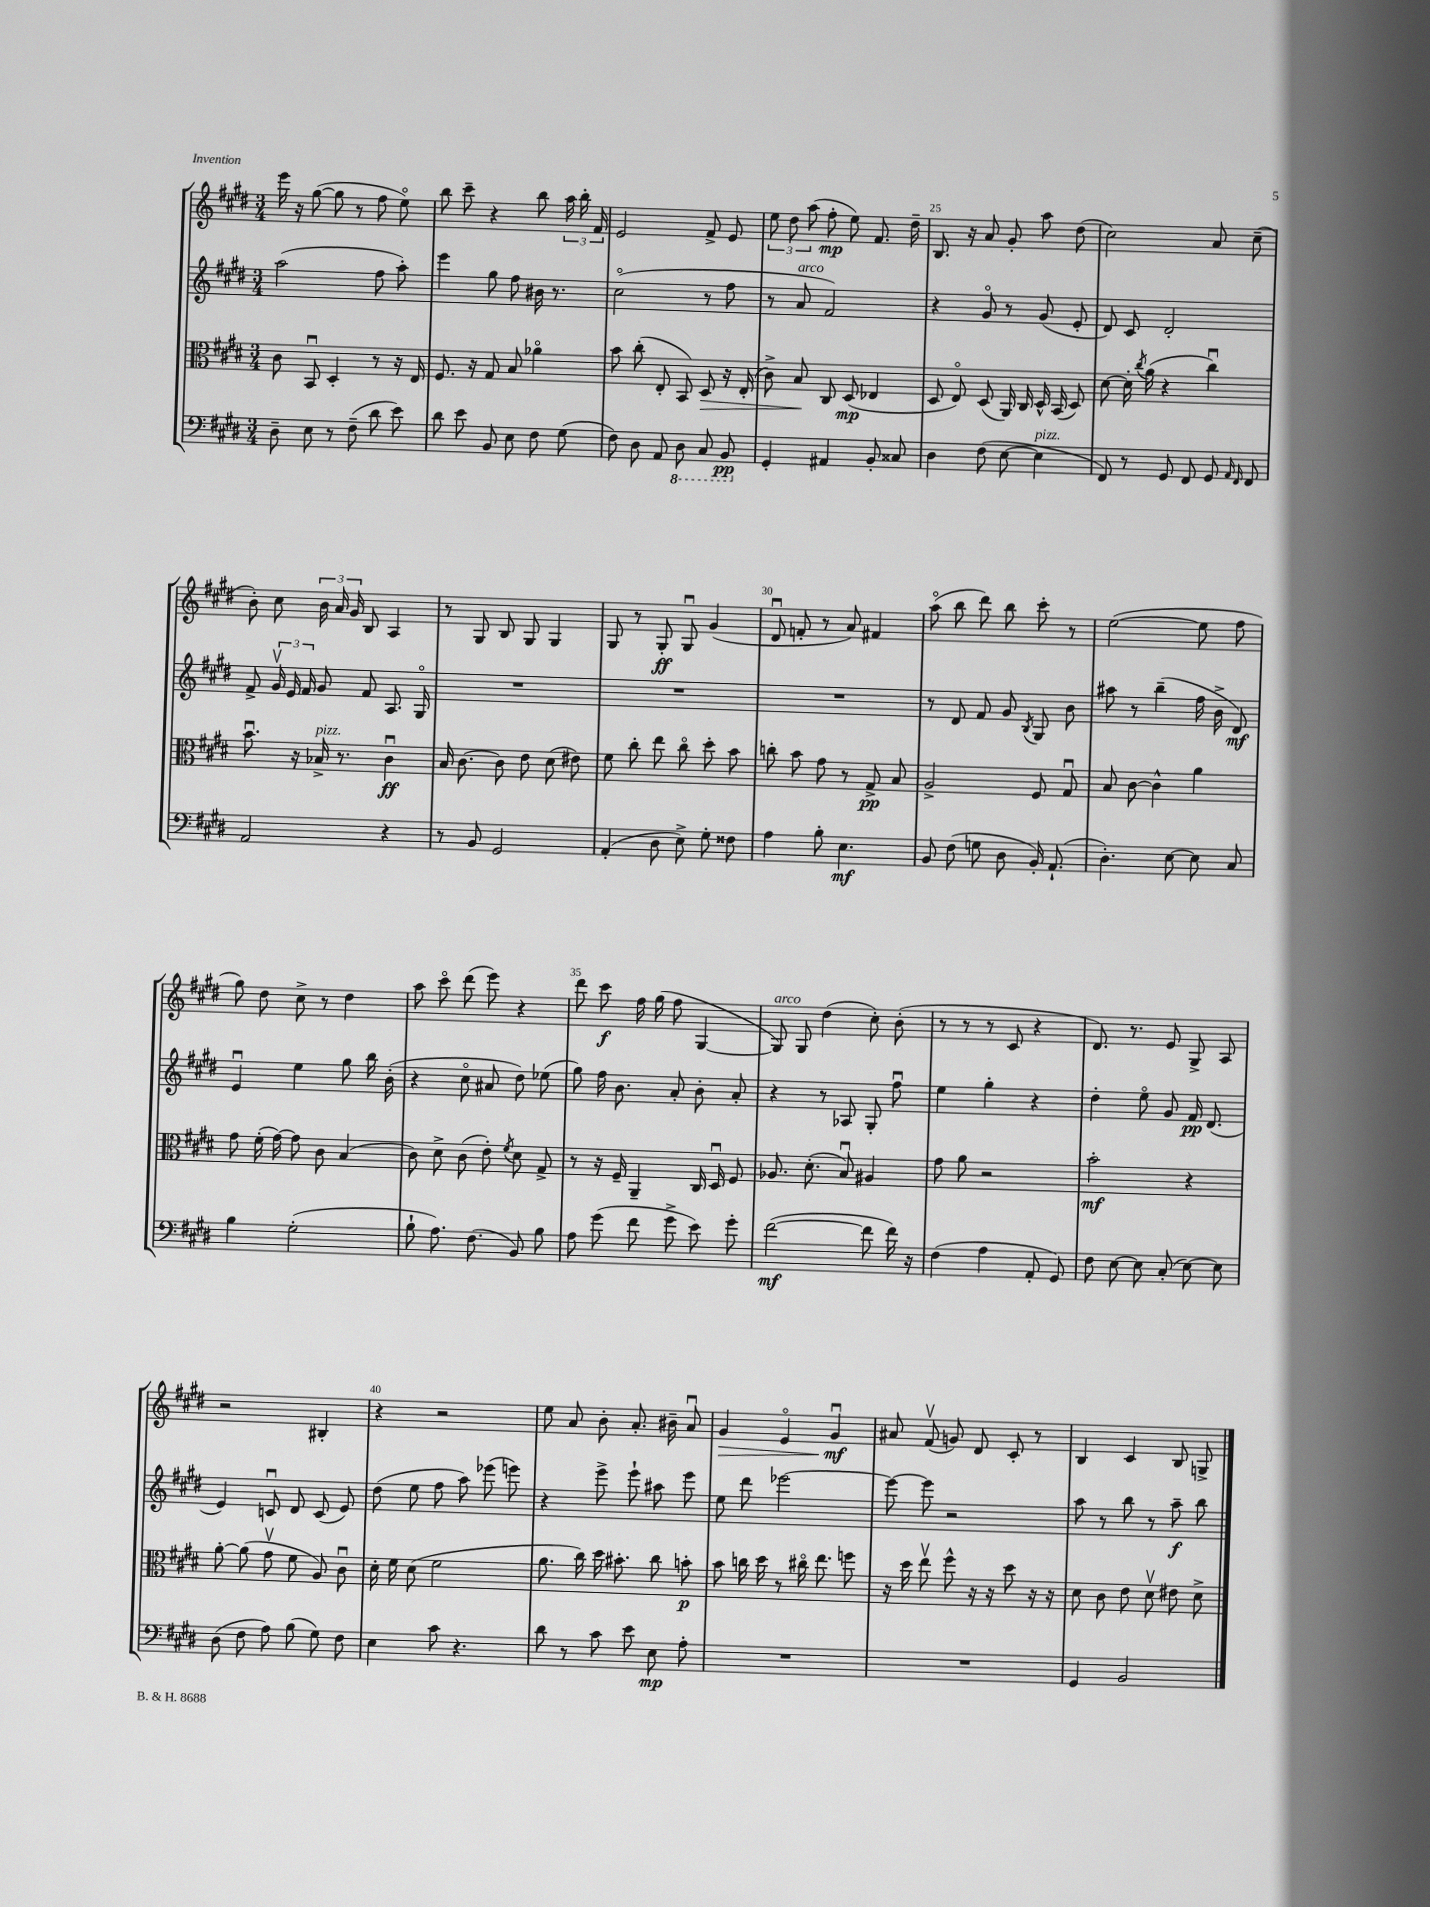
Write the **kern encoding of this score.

**kern	**dynam	**kern	**dynam	**kern	**dynam	**kern	**dynam
*part4	*part4	*part3	*part3	*part2	*part2	*part1	*part1
*staff4	*staff4	*staff3	*staff3	*staff2	*staff2	*staff1	*staff1
*clefF4	*	*clefC3	*	*clefG2	*	*clefG2	*
*k[f#c#g#d#]	*	*k[f#c#g#d#]	*	*k[f#c#g#d#]	*	*k[f#c#g#d#]	*
*M3/4	*	*M3/4	*	*M3/4	*	*M3/4	*
=21	=21	=21	=21	=21	=21	=21	=21
8D#~\	.	8c#\	.	(2aa\	.	16eee\	.
.	.	.	.	.	.	16r	.
8E\	.	8BBu/	.	.	.	([8gg#\	.
8r	.	4D#'/	.	.	.	8gg#\]	.
(8F#~\	.	.	.	.	.	8r	.
8d#\	.	8r	.	8ff#\	.	8ff#\	.
8e\)	.	16r	.	8aa'\)	.	8ee\)	.
.	.	16E/	.	.	.	.	.
=22	=22	=22	=22	=22	=22	=22	=22
8d#\	.	8.F#/	.	4eee\	.	8bb\	.
8e\	.	.	.	.	.	8ccc#~\	.
.	.	16r	.	.	.	.	.
8BB/	.	8G#/	.	8gg#\	.	4r	.
8E\	.	8B/	.	8ff#\	.	.	.
8F#\	.	4a-X\	.	16b#X\	.	8bb\	.
.	.	.	.	8.r	.	.	.
(8G#\	.	.	.	.	.	24aa\	.
.	.	.	.	.	.	24bb'\	.
.	.	.	.	.	.	24f#/	.
=23	=23	=23	=23	=23	=23	=23	=23
8F#\)	.	8b\	.	(2cc#\	.	2e/	.
8D#\	.	(8cc#'\	.	.	.	.	.
8AA/	.	8E'/	.	.	.	.	.
*8ba	*	*	*	*	*	*	*
8DD#\	.	8BB/)	.	.	.	.	.
!	!	!	!LO:HP:b	!	!	!	!
8CC#/	.	8D#/	>	8r	.	8f#^/	.
8BBB/	pp	16r	.	8ff#\	.	8e/	.
.	.	(16E'/	.	.	.	.	.
=24	=24	=24	=24	=24	=24	=24	=24
*X8ba	*	*	*	*	*	*	*
4GG#'/	.	8c#^\)	.	8r	.	12ee\	.
.	.	.	.	.	.	12dd#\	.
!	!	!	!	!LO:TX:a:i:t=arco	!	!	!
.	.	8B/	.	8a/	.	.	.
.	.	.	.	.	.	(12aa\	.
4AA#X/	.	8C#/	]	2f#/)	.	8ff#'\	mp
.	.	(8D#/	mp	.	.	8ee\)	.
8BB'/	.	4E-X/	.	.	.	8.f#/	.
8C##X/	.	.	.	.	.	.	.
.	.	.	.	.	.	16dd#~\	.
=25	=25	=25	=25	=25	=25	=25	=25
4D#\	.	8D#/	.	4r	.	8.B/	.
.	.	8E/)	.	.	.	.	.
.	.	.	.	.	.	16r	.
(8F#\	.	(8D#/	.	8g#/	.	8a/	.
[8E\	.	16AA/)	.	8r	.	8g#'/	.
.	.	16C#/	.	.	.	.	.
!LO:TX:a:i:t=pizz.	!	!	!	!	!	!	!
4E\]	.	16D#^^/	.	(8g#/	.	8aa\	.
.	.	(16BB/	.	.	.	.	.
.	.	8D#/)	.	8e'/	.	(8dd#\	.
=26	=26	=26	=26	=26	=26	=26	=26
8FF#/)	.	[8d#\	.	8d#/)	.	2cc#\)	.
8r	.	16d#'\]	.	8c#/	.	.	.
.	.	8qcc#/	.	.	.	.	.
.	.	(16a\	.	.	.	.	.
8GG#/	.	4r	.	2d#'/	.	.	.
8FF#/	.	.	.	.	.	.	.
8GG#/	.	4cc#u\)	.	.	.	8a/	.
16qqAA/	.	.	.	.	.	.	.
16qqFF#/	.	.	.	.	.	.	.
8FF#/	.	.	.	.	.	(8cc#~\	.
!!LO:LB:g=z
=27	=27	=27	=27	=27	=27	=27	=27
2AA/	.	8.bu\	.	8f#^/	.	8b'\)	.
.	.	.	.	24g#v/	.	8cc#\	.
.	.	.	.	24e/	.	.	.
.	.	16r	.	.	.	.	.
.	.	.	.	24f#/	.	.	.
!	!	!LO:TX:a:i:t=pizz.	!	!	!	!	!
.	.	16B-X^/	.	8g#/	.	24b\	.
.	.	.	.	.	.	24a/	.
.	.	8.r	.	.	.	.	.
.	.	.	.	.	.	24g#/	.
.	.	.	.	8f#/	.	8B/	.
4r	.	4c#u\	ff	8.A/	.	4A/	.
.	.	.	.	16G#/	.	.	.
=28	=28	=28	=28	=28	=28	=28	=28
8r	.	16B/	.	2.r	.	8r	.
.	.	[8.c#\	.	.	.	.	.
8BB/	.	.	.	.	.	8G#/	.
2GG#/	.	8c#\]	.	.	.	8B/	.
.	.	8e\	.	.	.	8G#/	.
.	.	(8d#\	.	.	.	4G#/	.
.	.	8e#X\)	.	.	.	.	.
=29	=29	=29	=29	=29	=29	=29	=29
(4AA'/	.	8f#\	.	2.r	.	8G#/	.
.	.	8cc#'\	.	.	.	8r	.
8D#\	.	8ee\	.	.	.	8G#'/	ff
8E^\)	.	8cc#\	.	.	.	8G#u/	.
8G#'\	.	8dd#'\	.	.	.	(4g#/	.
8F##X\	.	8b\	.	.	.	.	.
=30	=30	=30	=30	=30	=30	=30	=30
4A\	.	8ccn'\	.	2.r	.	8d#u/	.
.	.	8b\	.	.	.	8fn'/	.
8B'\	.	8g#\	.	.	.	8r	.
4.E\	mf	8r	.	.	.	8a/)	.
.	.	8G#^/	pp	.	.	4f#X/	.
.	.	8B/	.	.	.	.	.
=31	=31	=31	=31	=31	=31	=31	=31
8BB/	.	2A^/	.	8r	.	(8aa\	.
(8F#\	.	.	.	8d#/	.	8bb\	.
8Gn\	.	.	.	8f#/	.	8ddd#\)	.
8D#\	.	.	.	8g#/	.	8bb\	.
.	.	.	.	8qB/	.	.	.
16BB'/)	.	8F#/	.	8G#/	.	8ccc#'\	.
(8.AA`/	.	.	.	.	.	.	.
.	.	8G#u/	.	8b\	.	8r	.
=32	=32	=32	=32	=32	=32	=32	=32
4.D#'\)	.	8B/	.	8aa#X\	.	([2ee\	.
.	.	[8c#\	.	8r	.	.	.
.	.	4c#^^\]	.	(4bb~\	.	.	.
[8E\	.	.	.	.	.	.	.
8E\]	.	4a\	.	16ff#\	.	8ee\]	.
.	.	.	.	16b^\	.	.	.
8C#/	.	.	.	8d#/)	mf	8ff#\	.
!!LO:LB:g=z
=33	=33	=33	=33	=33	=33	=33	=33
4B\	.	8g#\	.	4eu/	.	8gg#\)	.
.	.	(16f#'\	.	.	.	8dd#\	.
.	.	[16g#\)	.	.	.	.	.
(2G#'\	.	8g#\]	.	4ee\	.	8cc#^\	.
.	.	8c#\	.	.	.	8r	.
.	.	(4B/	.	8gg#\	.	4dd#\	.
.	.	.	.	16bb\	.	.	.
.	.	.	.	(16b'\	.	.	.
=34	=34	=34	=34	=34	=34	=34	=34
8B`\	.	8c#\)	.	4r	.	8aa\	.
8.A\)	.	8d#^\	.	.	.	8ccc#\	.
.	.	(8c#\	.	8cc#\	.	(8ddd#\	.
(8.F#\	.	.	.	.	.	.	.
.	.	8e'\)	.	8a#X/	.	8eee\)	.
.	.	8qf#/	.	.	.	.	.
8BB/)	.	8d#\	.	8dd#\)	.	4r	.
8B\	.	8G#^/	.	(8ee-X\	.	.	.
=35	=35	=35	=35	=35	=35	=35	=35
8A\	.	8r	.	8gg#\)	.	8ddd#\	.
(8g#\	.	16r	.	16ff#\	.	8ccc#\	f
.	.	16F#~/	.	8.b\	.	.	.
8f#\	.	4AA~/	.	.	.	16ff#\	.
.	.	.	.	.	.	(16gg#\	.
8g#^\	.	.	.	8a'/	.	8ff#\	.
8e\)	.	16C#/	.	8b'\	.	[4G#/	.
.	.	16D#u/	.	.	.	.	.
8g#'\	.	8F#/	.	8a'/	.	.	.
=36	=36	=36	=36	=36	=36	=36	=36
!	!	!	!	!	!	!LO:TX:a:i:t=arco	!
([2f#\	mf	8.A-X/	.	4r	.	8G#/])	.
.	.	.	.	.	.	8G#/	.
.	.	(8.d#'\	.	.	.	.	.
.	.	.	.	8r	.	(4dd#\	.
.	.	8Bu/)	.	8A-X/	.	.	.
8f#\]	.	4A#X/	.	8G#'/	.	8cc#'\)	.
16f#\)	.	.	.	8ff#u\	.	(8b'\	.
16r	.	.	.	.	.	.	.
=37	=37	=37	=37	=37	=37	=37	=37
(4F#\	.	8g#\	.	4ee\	.	8r	.
.	.	8a\	.	.	.	8r	.
4A\	.	2r	.	4gg#'\	.	8r	.
.	.	.	.	.	.	8c#/	.
8AA'/	.	.	.	4r	.	4r	.
8GG#/)	.	.	.	.	.	.	.
=38	=38	=38	=38	=38	=38	=38	=38
8F#\	.	2b'\	mf	4dd#'\	.	8.d#/)	.
[8E\	.	.	.	.	.	.	.
.	.	.	.	.	.	8.r	.
8E\]	.	.	.	8ee\	.	.	.
(8C#'/	.	.	.	8g#/	.	8e/	.
[8E\)	.	4r	.	16f#/	pp	8G#^/	.
.	.	.	.	(8.d#/	.	.	.
8E\]	.	.	.	.	.	8A/	.
!!LO:LB:g=z
=39	=39	=39	=39	=39	=39	=39	=39
(8D#\	.	[8a'\	.	4e/)	.	2r	.
8F#\	.	(8a\]	.	.	.	.	.
8A\)	.	8g#v\	.	8cnu/	.	.	.
(8B\	.	8f#\	.	8d#/	.	.	.
8G#\)	.	8A/)	.	(8c/	.	4B#X'/	.
8F#\	.	8c#u\	.	8e/)	.	.	.
=40	=40	=40	=40	=40	=40	=40	=40
4E\	.	16d#'\	.	(8dd#\	.	4r	.
.	.	16f#\	.	.	.	.	.
.	.	(8d#\	.	8ee\	.	.	.
8c#\	.	2f#\	.	8ff#\	.	2r	.
4.r	.	.	.	8aa\)	.	.	.
.	.	.	.	(8eee-X\	.	.	.
.	.	.	.	8eeen\)	.	.	.
=41	=41	=41	=41	=41	=41	=41	=41
8d#\	.	8.a\	.	4r	.	8ee\	.
8r	.	.	.	.	.	8a/	.
.	.	16cc#\)	.	.	.	.	.
8c#\	.	16dd#\	.	8eee^\	.	8b'\	.
.	.	8.b#X'\	.	.	.	.	.
8e\	.	.	.	8eee`\	.	8.a'/	.
8E\	mp	8cc#\	.	8aa#X\	.	.	.
.	.	.	.	.	.	16b#X~\	.
8A'\	.	8bn'\	p	8eee\	.	8au/	.
=42	=42	=42	=42	=42	=42	=42	=42
!	!	!	!	!	!	!	!LO:HP:b
2.r	.	8b\	.	8ee\	.	4g#/	>
.	.	16ccn\	.	8ddd#\	.	.	.
.	.	16dd#\	.	.	.	.	.
.	.	8r	.	[2eee-X\	.	4e/	.
.	.	16cc#X\	.	.	.	.	.
.	.	8.ee\	.	.	.	.	.
.	.	.	.	.	.	4g#u/	mf
.	.	8ffn\	.	.	.	.	.
.	.	.	.	.	.	.	]
=43	=43	=43	=43	=43	=43	=43	=43
2.r	.	16r	.	8eee-\_	.	8a#X/	.
.	.	16dd#\	.	.	.	.	.
.	.	8eev\	.	8eee-\]	.	(8f#v/	.
.	.	8ff#^^\	.	2r	.	8gn/)	.
.	.	16r	.	.	.	8d#/	.
.	.	16r	.	.	.	.	.
.	.	8dd#\	.	.	.	8c#'/	.
.	.	16r	.	.	.	8r	.
.	.	16r	.	.	.	.	.
=44	=44	=44	=44	=44	=44	=44	=44
4GG#/	.	8d#\	.	8aa\	.	4B/	.
.	.	8c#\	.	8r	.	.	.
2BB/	.	8e\	.	8bb\	.	4c#/	.
.	.	8d#v\	.	8r	.	.	.
.	.	8e#X\	.	8aa~\	f	8B/	.
.	.	8d#^\	.	8bb\	.	8Gn^/	.
==	==	==	==	==	==	==	==
*-	*-	*-	*-	*-	*-	*-	*-
